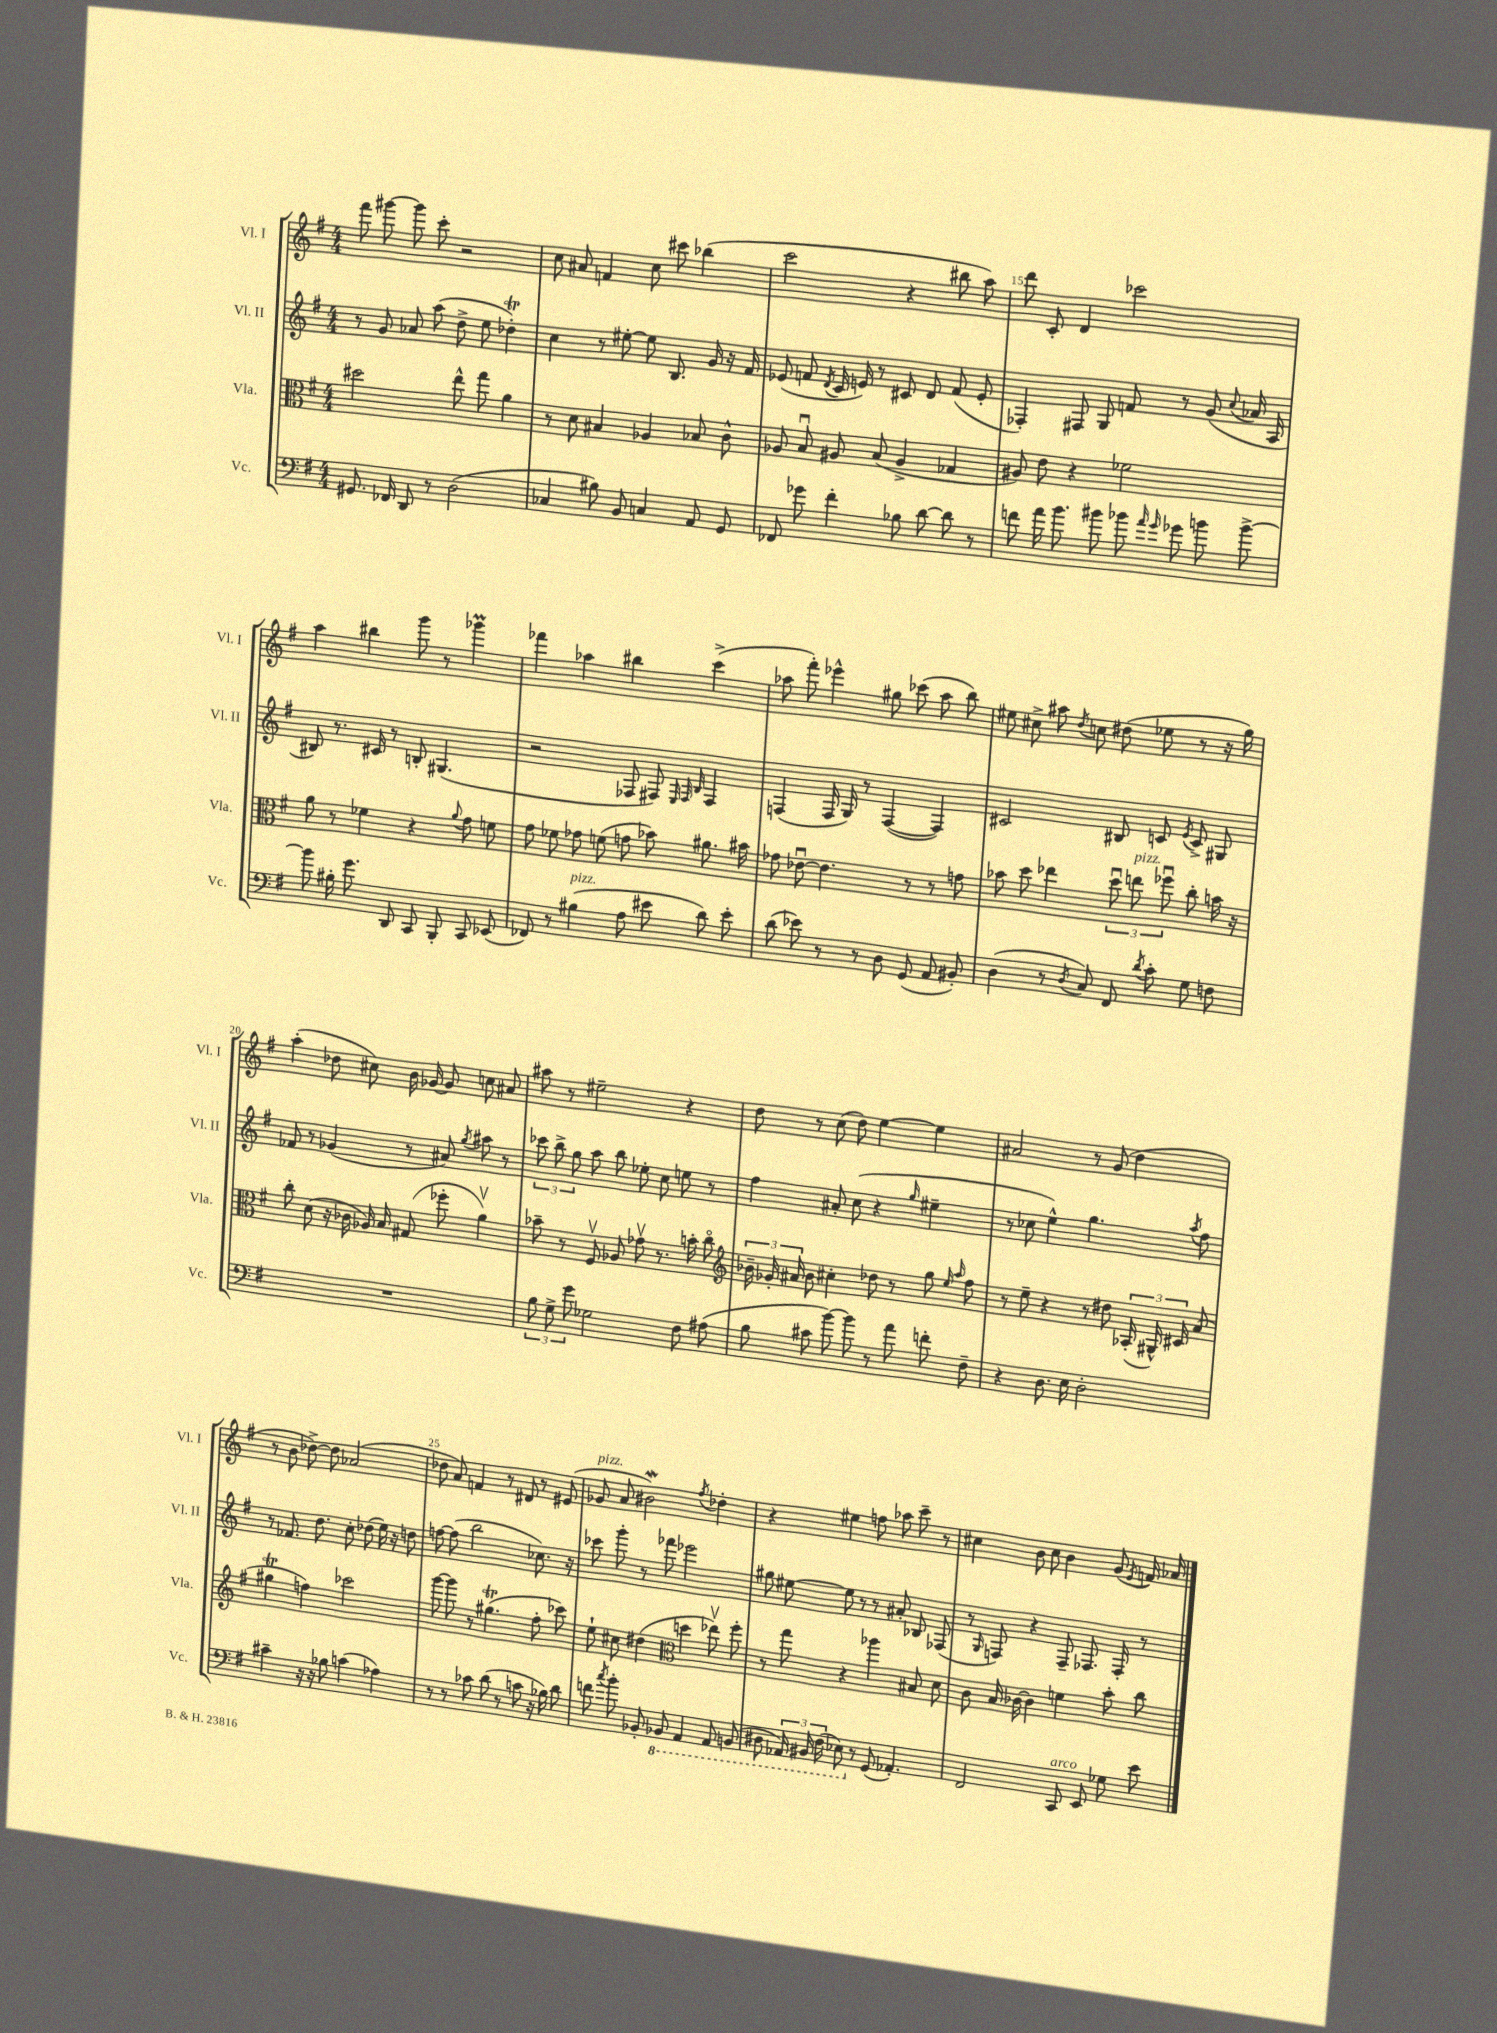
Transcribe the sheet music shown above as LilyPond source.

<<
\new StaffGroup <<
\new Staff = "s0" \with { instrumentName = "Vl. I" shortInstrumentName = "Vl. I" } {
    \clef treble \key g \major \numericTimeSignature \time 4/4
    \autoBeamOff fis'''8 gis'''8~ gis'''8 c'''8-. r2 |
    c''8 ais'8 f'4 c''8 cis'''8 bes''4( |
    c'''2 r4 bis''8 a''8) |
    d'''8 c'8-. d'4 ces'''2 |
    a''4 bis''4 g'''8 r8 ges'''4\prall |
    fes'''4 aes''4 bis''4 c'''4->( |
    aes''8 fis'''8-.) ees'''4-^ gis''8 ces'''8( aes''8 b''8) |
    eis''8 cis''8-> ais''8 \acciaccatura { d''8 } c''8 dis''8( ees''8 r8 r16 g''16) |
    a''4-.( des''8 cis''8) b'16 ges'16~ ges'8 c''8 ais'8 |
    ais''8 r8 eis''2-- r4 |
    d''8 r8 c''8( d''8) e''4~ e''4 |
    ais'2 r8 g'8( d''4 |
    r8 b'8 des''8~->) des''8 aes'2( |
    des''8 a'8) f'4 r8 dis'8 r8 eis'8( |
    ges'8^\markup { \italic "pizz." } a'8 bis'2\mordent) \acciaccatura { fis''8 } des''4-. |
    r4 eis''4 f''8 aes''8 c'''8-- r8 |
    cis''4 b'8 cis''8 b'4 g'8( \acciaccatura { e'8 } f'16) aes'16 \bar "|." |
}
\new Staff = "s1" \with { instrumentName = "Vl. II" shortInstrumentName = "Vl. II" } {
    \clef treble \key g \major \numericTimeSignature \time 4/4
    \autoBeamOff r8 g'8 aes'8 a''8( d''8-> e''8 des''4-.\trill) |
    c''4 r8 eis''8~-. eis''8 b8. g'16 r16 fis'16 |
    ees'8( f'8 \acciaccatura { d'8 } c'16 e'16) r8 cis'8 d'8 f'8( e'8-. |
    fes4-.) fis8 g8 f'8 r8 g'8( \appoggiatura { c''8 } aes'16 a16 |
    bis8) r8. cis'16 r8 b8-. gis4.( |
    r2 fes8 fis8) \grace { e32 fis32 b32 } fis4 |
    f4( f16 g16) r8 f4~( f4) |
    cis'2 bis8 c'8 \acciaccatura { e'8 } c'8-> gis8 |
    fes'8 r8 ges'4( r8 ais'8) \acciaccatura { g''8 } ais''8 r8 |
    \tuplet 3/2 { ces'''8 b''8-> g''8 } a''8 b''8 ees''8-. c''8 e''8 r8 |
    fis''4 ais'8-. c''8( r4 \grace { g''16 } eis''4-- |
    r8 ces''8 e''4-^) g''4. \acciaccatura { a''8 } fis''8 |
    r8 fes'8. d''8. c''8-. des''8( e''16) r16 d''8 |
    f''8~ f''8( b''2 ces''8.) r16 |
    ces'''8 g'''8-. r8 fes'''8 ees'''2 |
    gis''8 eis''8~ eis''8 r8 r8 ais'8-. bes8 fes8( |
    r8 \grace { g16 } f8) r4 f8-- fes8. fes16-. r8 \bar "|." |
}
\new Staff = "s2" \with { instrumentName = "Vla." shortInstrumentName = "Vla." } {
    \clef alto \key g \major \numericTimeSignature \time 4/4
    \autoBeamOff dis''2 e''8-^ g''8 a'4 |
    r8 d'8 bis4 aes4 bes8 c'8-^ |
    aes8 b8\downbow ais8 b8( ais4-> ges4 |
    ais8) e'8 r4 fes'2 |
    a'8 r8 fes'4 r4 \appoggiatura { a'8 } g'8 f'8 |
    g'8 fes'8 ges'8 f'8( g'8 bes'8) ais'8. bis'16 |
    ges'8 ees'8~\downbow ees'4. r8 r8 g'8 |
    bes'8 d''8 ees''4 \tuplet 3/2 { d''8\downbow e''8^\markup { \italic "pizz." } fes''8\downbow } c''8-. b'16 r16 |
    c''8-. d'8( r16 ces'16 aes16) b16 gis8( fes''8-. a'4\upbow) |
    bes'8-- r8 fis8\upbow aes8 ges'8\upbow r8. b'16-. c''8\flageolet |
    \clef treble \tuplet 3/2 { bes'16-- ges'16-. ais'16 } bes'8 cis''4-. des''8 r8 g''8 \grace { e''16 a''16 } fis''8 |
    r8 e''8-- r4 r8 dis''8 \tuplet 3/2 { aes16-.( gis16-^) cis'16 } a'8( |
    gis''4\trill f''4) ces'''2 |
    g'''8~ g'''8 r8 gis''4.\trill( fis''8-. ces'''8) |
    e''8-! cis''8 dis''4( \clef alto d''4 ees''8\upbow) fis''8-. |
    r8 g''8 r4 aes''4 bis8 d'8 |
    c'8 b16 ces'16~ ces'4 f'4 b'8-. c''8 \bar "|." |
}
\new Staff = "s3" \with { instrumentName = "Vc." shortInstrumentName = "Vc." } {
    \clef bass \key g \major \numericTimeSignature \time 4/4
    \autoBeamOff gis,8. fes,16 d,8 r8 d2( |
    ces4 bis8) b,8 c4 a,8 g,8 |
    fes,8 ges'8 fis'4-. bes8 d'8~ d'8 r8 |
    f'8 a'16 b'8. bis'8 bes'8 \grace { a'16 g'16 } ges'8 b'8 b'8~-> |
    b'8 bis16-. g'8. d,8 c,8 b,,8-. c,8 ees,8( |
    fes,8) r8 bis4^\markup { \italic "pizz." }( a8 eis'8 d'8) eis'8-. |
    d'8( ees'8) r8 r8 d8 g,8( a,8 bis,8-.) |
    d4( r8 \acciaccatura { d8 } c8) fis,8 \acciaccatura { d'8 } c'8-. g8 f8 |
    R1 |
    \tuplet 3/2 { b8 g8-> g'8 } ges2 fis8 ais8( |
    b8 cis'8 b'8~) b'8 r8 a'8 f'8-. fis8-- |
    r4 d8. e16 d2-. |
    cis'4-- r16 r16 bes8 c'4( aes4) |
    r8 r8 ces'8 d'8( r8 c'8 r16 bes16) d'8 |
    f'8 \acciaccatura { c''8 } b'8-. bes,8-. \ottava #-1 bes,,8 a,,4 a,,8 b,,8( |
    dis,8 \tuplet 3/2 { aes,,16) bis,,16 fis,16( } ees,8) \ottava #0 r8 g,8( aes,4.-.) |
    fis,2 c,8^\markup { \italic "arco" } e,8 ges8 e'8 \bar "|." |
}
>>
>>
\layout { \context { \Score currentBarNumber = #12 \override BarNumber.break-visibility = ##(#f #t #t) barNumberVisibility = #(every-nth-bar-number-visible 5) } }
